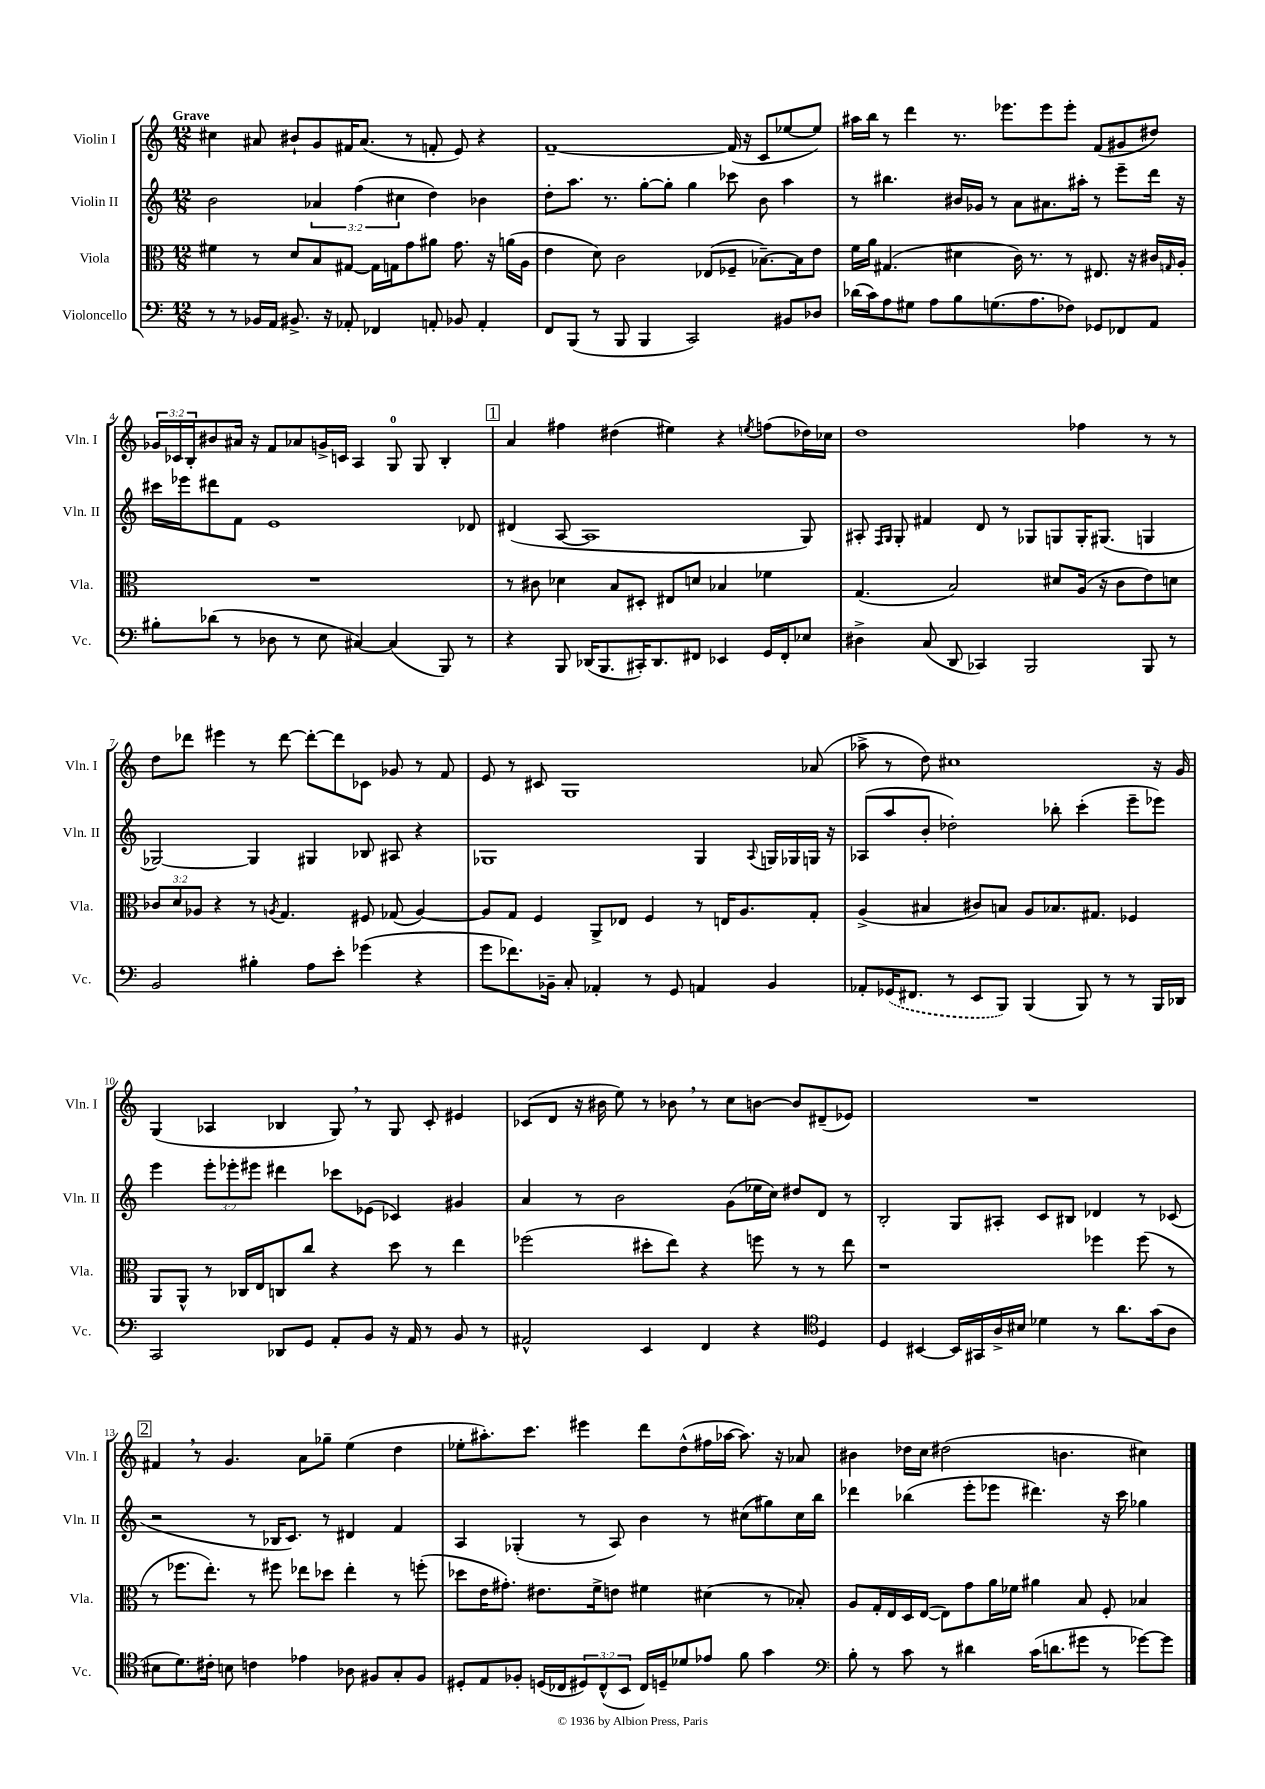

**kern	**kern	**kern	**kern
*part4	*part3	*part2	*part1
*staff4	*staff3	*staff2	*staff1
*I"Violoncello	*I"Viola	*I"Violin II	*I"Violin I
*I'Vc.	*I'Vla.	*I'Vln. II	*I'Vln. I
*clefF4	*clefC3	*clefG2	*clefG2
*k[]	*k[]	*k[]	*k[]
*M12/8	*M12/8	*M12/8	*M12/8
=1	=1	=1	=1
!	!	!	!LO:TX:a:B:t=Grave
8r	4f#X\	2b\	4cc#X\
8r	.	.	.
16BB-X/LL	8r	.	8a#X/
16AA/JJ	.	.	.
8.BB#X^/	8d/L	.	8b#X`/L
.	8B/	6a-X/	8g/
16r	.	.	.
8AA-X'/	[8G#X/J	.	16f#X/K
.	.	(6ff\	.
.	.	.	(8.a#/J
4FF-X/	16G#\LL]	.	.
.	16Gn\J	.	.
.	.	6cc#X\	.
.	8g\	.	8r
8AAn'/	8a#X\J	4dd\)	8fn'/
8BB-X/	8.g\	.	8e/)
4AA'/	.	4b-X\	4r
.	16r	.	.
.	(16an\LL	.	.
.	16A\JJ	.	.
=2	=2	=2	=2
8FF/L	4e\	8dd'\L	[1f~
(8BBB/J	.	8.aa\J	.
8r	8d\)	.	.
.	.	8.r	.
8BBB/	2c\	.	.
4BBB/	.	[8gg'\L	.
.	.	8gg'\J]	.
2CC/)	.	4gg\	.
.	(8E-X/L	.	.
.	8F-X~/J	8ccc-X\	(16f/]
.	.	.	16r
.	[8.B-X~\L)	8b\	8c/L
8BB#X/L	.	4aa\	[8ee-X/
.	16B-\k]	.	.
8D-X/J	8e\J	.	8ee-/J])
=3	=3	=3	=3
(16d-X\LL	16f\LL	8r	16aa#X\LL
16c\J)	16a\JJ	.	16bb\JJ
8A\	(4.G#X/	4.bb#X\	8r
8G#X\J	.	.	4ddd\
8A\L	.	.	.
8B\	4d#X\	16b#X/LL	8.r
.	.	16g-X/JJ	.
(8.Gn\	.	8r	.
.	.	.	8.eee-X\L
.	16c\)	8a\L	.
8.A\	8.r	.	.
.	.	8.a#X\	8eee-\
8F-X\J)	8r	.	8eee-'\J
.	.	16aa#X'\Jk	.
8GG-X/L	8.E#X/	8r	(8f/L
8FF-X/	.	8eee~\L	8g#X/
.	16r	.	.
8AA/J	16c#X/LL	16ddd\Jk	8dd#X/J)
.	16qqGn/	.	.
.	16A'/JJ	16r	.
!!LO:LB:g=z
=4	=4	=4	=4
8B#X'\L	1.r	16ccc#X\LL	24g-X/LL
.	.	.	24c-X/
.	.	16eee-X\J	.
.	.	.	24B'/J
(8d-X\J	.	8ddd#X\	8b#X/
8r	.	8f\J	16a#X/Jk
.	.	.	16r
8D-X\	.	1e	8f/L
8r	.	.	8a-X/
8E\	.	.	16gn^/L
.	.	.	16cn/JJ
[4C#X/)	.	.	4A/
(4C#/]	.	.	8G/
.	.	.	8G/
8BBB/)	.	.	4B'/
8r	.	8d-X/	.
!!LO:REH:place=s1:t=1
=5	=5	=5	=5
4r	8r	(4d#X/	4a/
.	8c#X\	.	.
8BBB/	4d-X\	[8A/	4ff#X\
(16DD-X/KL	.	1A]	.
8.BBB/	.	.	.
.	8B/L	.	(4dd#X\
16CC#X'/K)	8D#X'/J	.	.
8.DD-/	.	.	.
.	8E#X/L	.	4ee#X\)
8FF#X/J	8dn/J	.	.
4EE-X/	4B-X/	.	4r
.	.	.	8qeen/
16GG/LL	4f-X\	.	(8ffn\L
16FF#'/J	.	.	.
8E-X/J	.	8G/)	16dd-X\L)
.	.	.	16cc-X\JJ
=6	=6	=6	=6
4D#X^\	(4.G/	8A#X'/	1dd
.	.	16qqF/LL	.
.	.	16qqG/JJ	.
.	.	8G'/	.
(8C/	.	4f#X/	.
8DD/	2B/)	.	.
4CC-X/)	.	8d/	.
.	.	8r	.
2BBB/	.	8G-X/L	.
.	8d#X/L	8Gn/	.
.	(16A/Jk	16G'/K	4ff-X\
.	16r	(8.G#X/J	.
.	8c\L	.	.
8BBB/	8e\)	4Gn/	8r
8r	8dn\J	.	8r
!!LO:LB:g=z
=7	=7	=7	=7
2BB/	12c-X/L	[2G-X/)	8dd\L
.	12d/	.	.
.	.	.	8ddd-X\J
.	12A-X/J	.	.
.	4r	.	4eee#X\
4B#X'\	8r	4G-/]	8r
.	8qAn/	.	.
.	4.G/	.	[8ddd-\
8A\L	.	4G#X/	8ddd-'\L_
8e'\J	.	.	8ddd-\]
(4g-X\	8F#X/	8B-X/	8c-X\J
.	(8G-X/	8A#X/	8g-X/
4r	[4A/)	4r	8r
.	.	.	8f/
=8	=8	=8	=8
8g\L	8A/L]	1G-X	8e/
8.f-X\)	8G/J	.	8r
.	4F/	.	8c#X/
16BB-X~\Jk	.	.	.
8C'/	.	.	1G
4AA-X'/	8AA^/L	.	.
.	8E-X/J	.	.
8r	4F/	.	.
8GG/	.	.	.
4AAn/	8r	4G-/	.
.	16En/KL	.	.
.	8.A/	.	.
.	.	8qqA/	.
4BB-/	.	16Gn/LL	.
.	.	16G-X/	.
.	8G'/J	16Gn/JJ	(8a-X/
.	.	16r	.
=9	=9	=9	=9
8AA-X'/L	(4A^/	(8A-X/L	8aa-X^\
(16GG-X/K	.	8aa/	8r
8.FF#X/J	.	.	.
.	4B#X/	8b'/J	8dd\)
8r	.	2dd-X'\)	1cc#X
8EE/L	8c#X/L)	.	.
8BBB/J)	8Bn/J	.	.
(4BBB/	8A/L	.	.
.	8.B-X/	8bb-X'\	.
8BBB/)	.	(4ccc'\	.
.	8.G#X/J	.	.
8r	.	.	.
8r	4F-X/	8eee~\L	.
16BBB/LL	.	8eee-X\J)	16r
16DD-X/JJ	.	.	16g/
!!LO:LB:g=z
=10	=10	=10	=10
2CC/	8AA/L	4eee\	(4G/
.	8AA^^/J	.	.
.	8r	12eee'\L	4A-X/
.	.	12eee-X'\	.
.	16C-X/LL	.	.
.	.	12eee#X\J	.
.	16E/J	.	.
8DD-X/L	8Cn/	4ddd#X\	4B-X/
8GG/J	8cc/J	.	.
8AA'/L	4r	8ccc-X\L	8G,/)
8BB/J	.	(8e-X\J	8r
16r	8dd\	4c-X/)	8G/
16AA/	.	.	.
8r	8r	.	8c'/
8BB/	4ee\	4g#X/	4e#X/
8r	.	.	.
=11	=11	=11	=11
2AA#X^^/	(2ff-X\	4a/	(8c-X/L
.	.	.	8d/J
.	.	8r	16r
.	.	.	16b#X\
.	.	2b\	8ee\)
4EE/	8dd#X'\L	.	8r
.	8ee\J)	.	8b-X,\
4FF/	4r	.	8r
.	.	(8g\L	8cc\L
4r	8ffn\	16ee-X\L	[8bn\J
.	.	16cc\JJ)	.
.	8r	8dd#X/L	8b/L]
*clefC4	*	*	*
4D/	8r	8d/J	(8d#X~/
.	8ee\	8r	8e-X/J)
=12	=12	=12	=12
4D/	1r	2B'/	1.r
[4BB#X/	.	.	.
16BB#/LL]	.	8G/L	.
16GG#X/	.	.	.
16A^/	.	8A#X'/J	.
16B#X/JJ	.	.	.
4d-X\	.	8c/L	.
.	.	8B#X/J	.
8r	4ff-X\	4d-X/	.
8.a\L	.	.	.
.	(8ff-\	8r	.
(16g\k	.	.	.
8A\J	8r	(8c-X/	.
!!LO:LB:g=z
!!LO:REH:place=s1:t=2
=13	=13	=13	=13
8B#X\L	8r	2r	4f#X,/
8.d\)	8.ff-X\L	.	.
.	.	.	8r
16c#X'\Jk	8.ee'\J)	.	.
8Bn\	.	.	4.g/
4cn\	8r	8r	.
.	8ff#X\	16B-X/KL	.
.	.	8.c/J)	.
4e-X\	8ee-X\L	.	8a\L
.	8dd-X\J	8r	8gg-X~\J
8A-X\	4ee-'\	4d#X/	(4ee\
8F#X/L	.	.	.
8G'/	8r	4f/	4dd\
8F#/J	(8ffn'\	.	.
=14	=14	=14	=14
8D#X'/L	8dd-X\L	4A/	8ee-X'\L
8E/	16e\K	.	8.aa#X'\)
.	8.g#X'\J)	.	.
8F-X'/J	.	(4G-X'/	.
.	.	.	8.ccc\J
(16Dn/LL	8.e#X\L	.	.
16C-X/J	.	.	.
12D#X/)	.	8r	4eee#X\
.	16f^\k	.	.
(12C-^^/	.	.	.
.	8en\J	8A/)	.
12BB/J	.	.	.
16C-/LL)	4f#X\	4b\	8ddd\L
16Dn~/J	.	.	.
8d-X/	.	.	(8dd^^\
8e-X/J	(4d#X\	8r	16ff#X\L
.	.	.	[16aa-X\JJ
8f\	.	(8cc#X\L	8.aa-\])
4g\	8r	8gg#X\)	.
.	.	.	16r
.	8B-X'/)	16cc#\L	8a-X/
.	.	16bb\JJ	.
=15	=15	=15	=15
*clefF4	*	*	*
8B'\	8A/L	4ddd-X\	4b#X\
8r	16G'/L	.	.
.	16E/	.	.
8c\	16D/	(4bb-X\	16dd-X\LL
.	([16E/JJ	.	16cc\JJ
8r	8E\L])	.	(2dd#X\
4d#X\	8g\	8eee'\L	.
.	16a\L	8eee-X\J	.
.	16f-X\JJ	.	.
(16c\KL	4a#X\	4.ddd#X\)	.
8.dn\	.	.	.
.	.	.	4.bn\
8g#X\J	8B/	.	.
8r	8F'/	16r	.
.	.	16ccc\	.
[8g-X\L)	4B-X/	4gg-X\	4cc#X\)
8g-\J]	.	.	.
==	==	==	==
*-	*-	*-	*-
